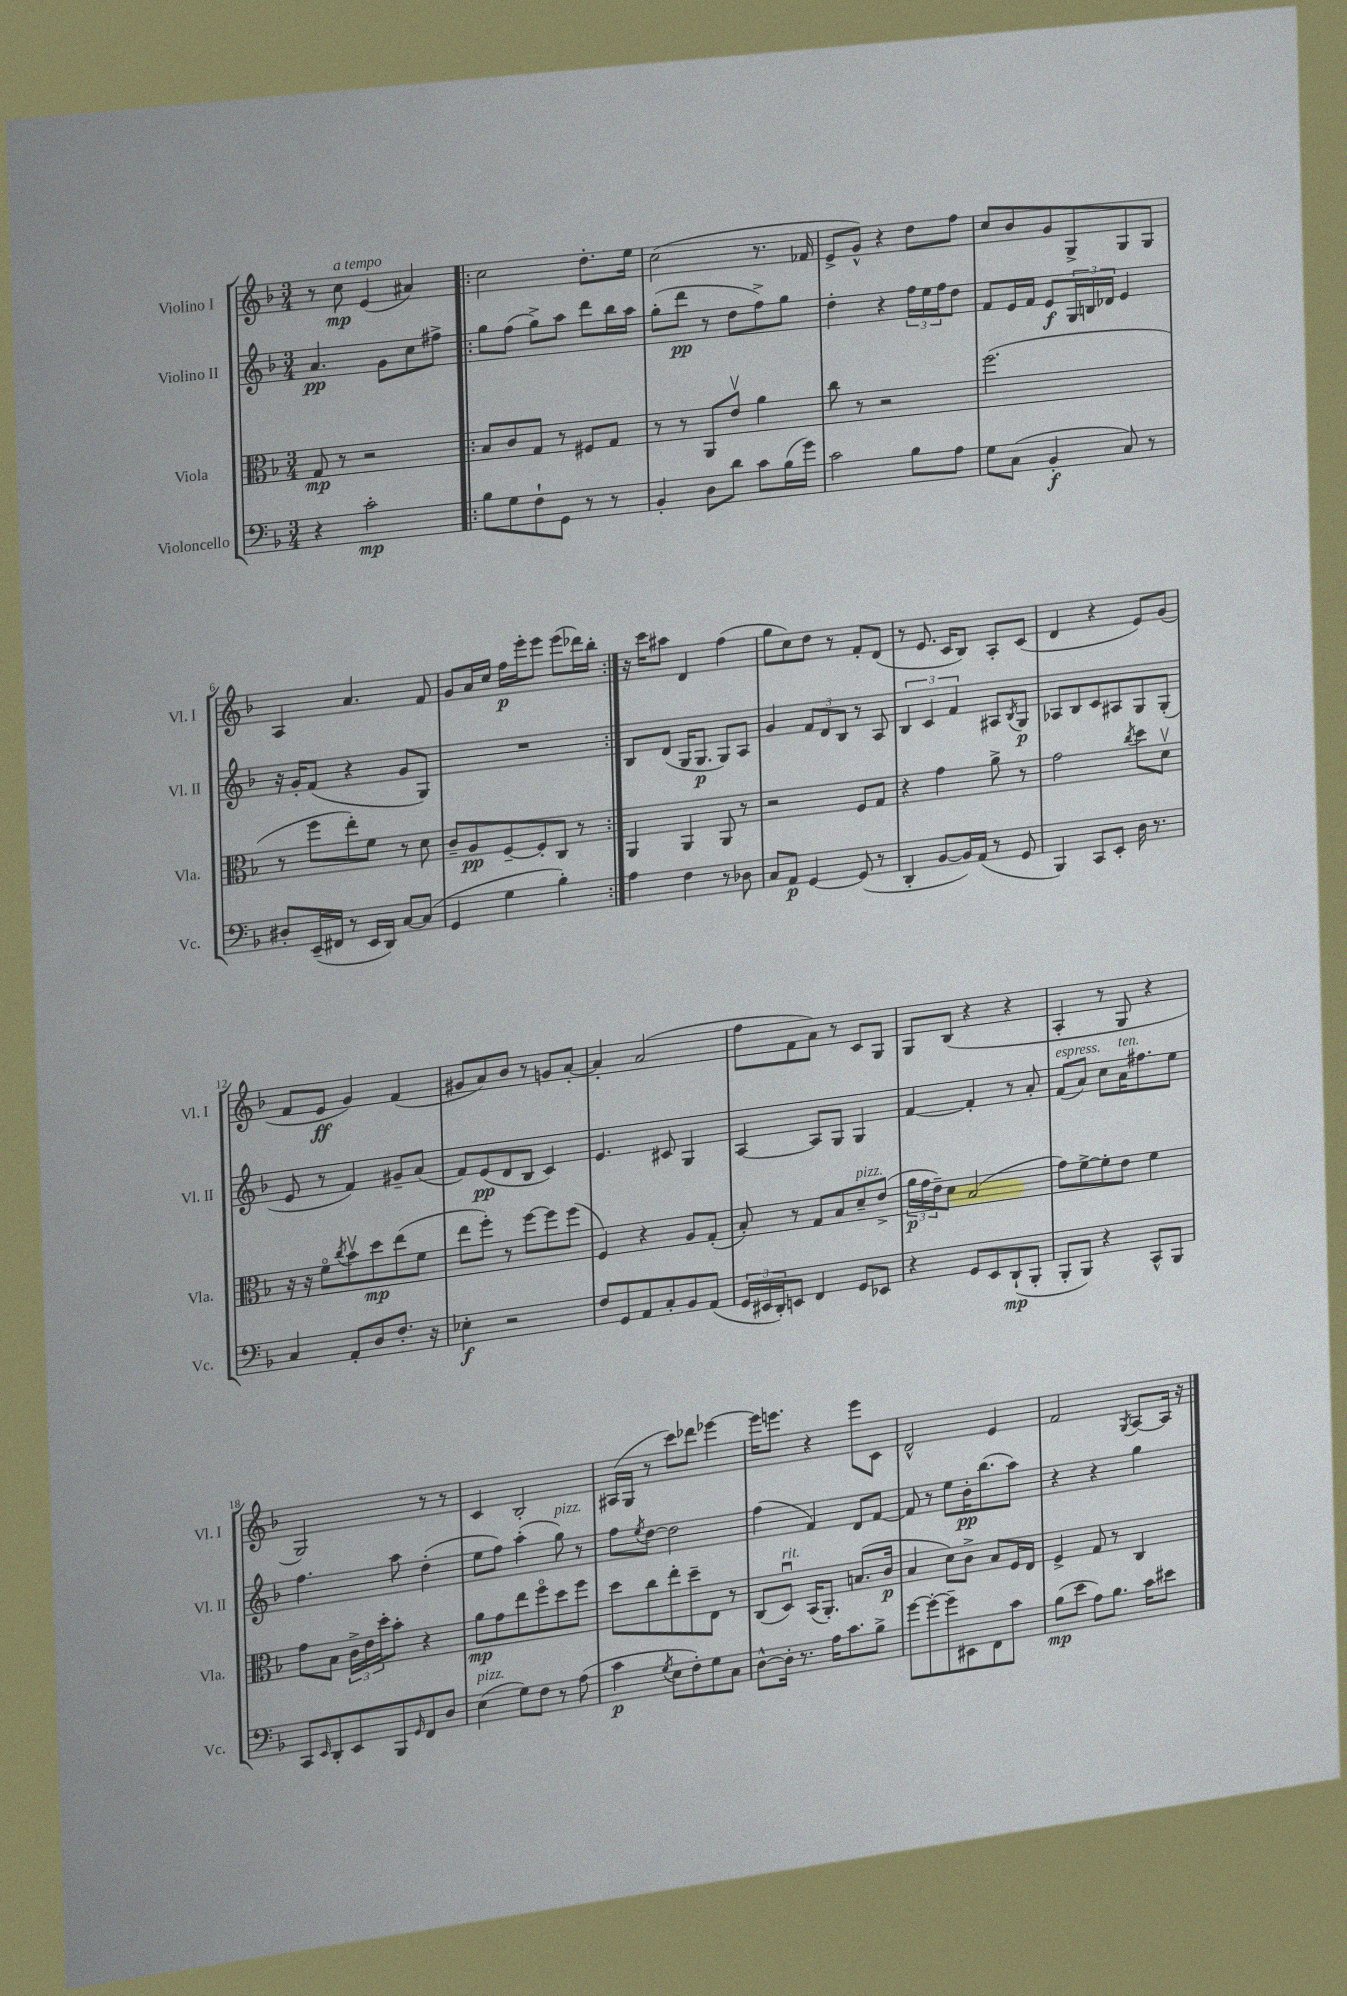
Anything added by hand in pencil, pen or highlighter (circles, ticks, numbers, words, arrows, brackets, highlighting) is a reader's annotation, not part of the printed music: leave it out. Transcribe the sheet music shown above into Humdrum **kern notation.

**kern	**dynam	**kern	**dynam	**kern	**dynam	**kern	**dynam
*part4	*part4	*part3	*part3	*part2	*part2	*part1	*part1
*staff4	*staff4	*staff3	*staff3	*staff2	*staff2	*staff1	*staff1
*I"Violoncello	*	*I"Viola	*	*I"Violino II	*	*I"Violino I	*
*I'Vc.	*	*I'Vla.	*	*I'Vl. II	*	*I'Vl. I	*
*clefF4	*	*clefC3	*	*clefG2	*	*clefG2	*
*k[b-]	*	*k[b-]	*	*k[b-]	*	*k[b-]	*
*M3/4	*	*M3/4	*	*M3/4	*	*M3/4	*
=1	=1	=1	=1	=1	=1	=1	=1
4r	.	8G/	mp	4.a/	pp	8r	.
!	!	!	!	!	!	!LO:TX:a:i:t=a tempo	!
.	.	8r	.	.	.	8cc\	mp
2c'\	mp	2r	.	.	.	(4e/	.
.	.	.	.	8g\L	.	.	.
.	.	.	.	8cc\	.	4a#X/)	.
.	.	.	.	8ff#X^\J	.	.	.
=2!|:	=2!|:	=2!|:	=2!|:	=2!|:	=2!|:	=2!|:	=2!|:
8B-\L	.	8B-/L	.	8gg\L	.	2cc\	.
8G\	.	8c/	.	(8ff\J	.	.	.
8F`\	.	8G/J	.	8gg^\L)	.	.	.
8GG\J	.	8r	.	8aa\J	.	.	.
8r	.	8F#X/L	.	8ddd\L	.	8.dd'\L	.
8r	.	8G/J	.	16bb-\L	.	.	.
.	.	.	.	16aa\JJ	.	16ee\Jk	.
=3	=3	=3	=3	=3	=3	=3	=3
4BB-'/	.	8r	.	(8gg'\L	.	(2cc\	.
.	.	8r	.	8ddd\J	pp	.	.
8D\L	.	8AA/L	.	8r	.	.	.
8d\J	.	8ev/J	.	8dd\L	.	.	.
8c\L	.	4a\	.	8ff^\)	.	8.r	.
(16B-\L	.	.	.	8gg\J	.	.	.
16g\JJ)	.	.	.	.	.	16f-X/	.
=4	=4	=4	=4	=4	=4	=4	=4
2c\	.	8cc\	.	4dd'\	.	8e^/L	.
.	.	8r	.	.	.	8g^^/J)	.
.	.	2r	.	4r	.	4r	.
8B-\L	.	.	.	24ff\LL	.	8dd\L	.
.	.	.	.	24ee\	.	.	.
.	.	.	.	24ff\J	.	.	.
8A\J	.	.	.	8dd\J	.	8ff\J	.
=5	=5	=5	=5	=5	=5	=5	=5
8G\L	.	(2.ff\	.	8f/L	.	8cc/L	.
(8C\J	.	.	.	16e/L	.	8b-/	.
.	.	.	.	16f/JJ	.	.	.
4BB-'/	f	.	.	8e/L	f	8g/	.
.	.	.	.	24G/L	.	8G^/	.
.	.	.	.	24Bn/	.	.	.
.	.	.	.	24d-X/JJ	.	.	.
8C/)	.	.	.	4e/	.	8G/	.
8r	.	.	.	.	.	8G/J	.
!!LO:LB:g=z
=6	=6	=6	=6	=6	=6	=6	=6
8D#X'/L	.	8r	.	16r	.	4A/	.
.	.	.	.	16g'/KL	.	.	.
(16EE~/L	.	8ff\L	.	(8f/J	.	.	.
16FF#X/JJ	.	.	.	.	.	.	.
8r	.	8ee'\)	.	4r	.	4.a/	.
16EE/LL	.	8f\J	.	.	.	.	.
16DD/JJ)	.	.	.	.	.	.	.
[8C/L	.	8r	.	8g/L	.	.	.
(8C/J]	.	8d\	.	8G/J)	.	8f/	.
=7	=7	=7	=7	=7	=7	=7	=7
4GG/	.	8c~/L	.	2.r	.	8g/L	.
.	.	8A/	pp	.	.	16a/L	.
.	.	.	.	.	.	16cc/JJ	.
4G\	.	[8F~/	.	.	.	16ff\LL	p
.	.	.	.	.	.	16eee'\J	.
.	.	8F'/]	.	.	.	8eee\J	.
4B-'\)	.	8C/J	.	.	.	(8eee\L	.
.	.	8r	.	.	.	16ddd-X\L)	.
.	.	.	.	.	.	16bb-'\JJ	.
=8:|!	=8:|!	=8:|!	=8:|!	=8:|!	=8:|!	=8:|!	=8:|!
4A\	.	4AA/	.	8B-/L	.	16r	.
.	.	.	.	.	.	16ccc\KL	.
.	.	.	.	(8d/J	.	8aa#X\J	.
4F\	.	4AA/	.	16G/KL	.	4d/	.
.	.	.	.	8.G/J	p	.	.
8r	.	8AA/	.	8G/L)	.	(4ff\	.
8D-X\	.	8r	.	8A/J	.	.	.
=9	=9	=9	=9	=9	=9	=9	=9
8C/L	.	2r	.	4g/	.	8gg\L	.
8AA/J	p	.	.	.	.	8cc\)	.
[4GG/	.	.	.	12f/L	.	8dd\J	.
.	.	.	.	12d/	.	.	.
.	.	.	.	.	.	8r	.
.	.	.	.	12B-/J	.	.	.
(8GG/]	.	8F/L	.	8r	.	8f'/L	.
8r	.	8G/J	.	8A/	.	(8d/J	.
=10	=10	=10	=10	=10	=10	=10	=10
4DD'/	.	4r	.	6B-/	.	8r	.
.	.	.	.	.	.	8.e/	.
.	.	.	.	6c/	.	.	.
[8BB-/L	.	4g\	.	.	.	.	.
.	.	.	.	.	.	16c/KL	.
.	.	.	.	6f/	.	.	.
16BB-/L])	.	.	.	.	.	8B-/J)	.
(16AA/JJ	.	.	.	.	.	.	.
8r	.	8a^\	.	8A#X/L	.	8A'/L	.
.	.	.	.	8qB-/	.	.	.
8GG/	.	8r	.	8G/J	p	(8c/J	.
=11	=11	=11	=11	=11	=11	=11	=11
4BBB-/)	.	2g\	.	8A-X/L	.	4d/	.
.	.	.	.	8B-/	.	.	.
8CC/L	.	.	.	8c/	.	4r	.
8EE'/J	.	.	.	8A#X/	.	.	.
.	.	8qcc/	.	.	.	.	.
16D\	.	8dd\L	.	8G/	.	8e/L)	.
8.r	.	.	.	.	.	.	.
.	.	8dv\J	.	(8G'/J	.	(8g/J	.
!!LO:LB:g=z
=12	=12	=12	=12	=12	=12	=12	=12
4C/	.	16r	.	8e/	.	8f/L	.
.	.	16r	.	.	.	.	.
.	.	8f\L	.	8r	.	8e/J	ff
.	.	8qcc/	.	.	.	.	.
8AA'/L	.	8b-v\	.	4f/)	.	4g/)	.
8D/	.	8dd\	mp	.	.	.	.
8.F'/J	.	(8ee\	.	8g#X~/L	.	(4f/	.
.	.	8f\J	.	(8a/J	.	.	.
16r	.	.	.	.	.	.	.
=13	=13	=13	=13	=13	=13	=13	=13
4E-X'\	f	8ee\L	.	8f/L)	.	8g#X/L	.
.	.	8ff'\J)	.	(8e/	pp	8a/)	.
2r	.	8r	.	8d/	.	8b-/J	.
.	.	[8ff\L	.	8B-/J	.	8r	.
.	.	8ff\]	.	4c/)	.	8gn/L	.
.	.	(8ff\J	.	.	.	[8a'/J	.
=14	=14	=14	=14	=14	=14	=14	=14
8F/L	.	4F/)	.	4.e/	.	4a'/]	.
8GG/	.	.	.	.	.	.	.
8AA/	.	4r	.	.	.	(2a/	.
8C'/	.	.	.	8c#X/	.	.	.
8BB-/	.	8A/L	.	4G/	.	.	.
(8AA/J	.	(8G'/J	.	.	.	.	.
=15	=15	=15	=15	=15	=15	=15	=15
24GG/LL	.	8B-'/)	.	[4A/	.	8ff\L	.
24EE#X/	.	.	.	.	.	.	.
24DD'/J)	.	.	.	.	.	.	.
8EEn/J	.	8r	.	.	.	8f\	.
4FF/	.	8G/L	.	8A/L]	.	8a\J)	.
.	.	8B-/	.	8G/J	.	8r	.
!	!	!LO:TX:a:i:t=pizz.	!	!	!	!	!
8GG/L	.	8d~/	.	4G/	.	8c/L	.
8EE-X/J	.	(8e^/J	.	.	.	8G/J	.
=16	=16	=16	=16	=16	=16	=16	=16
4r	.	24a\LL	p	[4f/	.	8G/L	.
.	.	24g\	.	.	.	.	.
.	.	24e~\J)	.	.	.	.	.
.	.	8d\J	.	.	.	(8B-/J	.
8GG/L	.	(2B-/	.	4f'/]	.	4r	.
8EE/	.	.	.	.	.	.	.
(8DD`/	mp	.	.	8r	.	4r	.
8BBB-'/J	.	.	.	8a'/	.	.	.
=17	=17	=17	=17	=17	=17	=17	=17
!	!	!	!	!LO:TX:a:i:t=espress.	!	!	!
8BBB-'/L	.	8g\L)	.	(8f/L	.	4A'/	.
8BBB-/J)	.	[8f^\	.	8a/J)	.	.	.
4r	.	8f'\]	.	8cc\L	.	8r	.
!	!	!	!	!LO:TX:a:i:t=ten.	!	!	!
.	.	8e\J	.	16a\K	.	8G/	.
.	.	.	.	8.ff#X\	.	.	.
8CC^^/L	.	4f\	.	.	.	4r	.
8BBB-/J	.	.	.	8ee\J	.	.	.
!!LO:LB:g=z
=18	=18	=18	=18	=18	=18	=18	=18
8CC/L	.	8g\L	.	4.ff\	.	2G/)	.
16qqEE/	.	.	.	.	.	.	.
8DD'/	.	8B-\J	.	.	.	.	.
8EE/	.	24c^\LL	.	.	.	.	.
.	.	24e\	.	.	.	.	.
.	.	24dd'\J	.	.	.	.	.
8BBB-/	.	8b-'\J	.	8aa\	.	.	.
16qqGG/	.	.	.	.	.	.	.
8FF/	.	4r	.	(4dd'\	.	8r	.
8D/J	.	.	.	.	.	8r	.
=19	=19	=19	=19	=19	=19	=19	=19
!LO:TX:a:i:t=pizz.	!	!	!	!	!	!	!
(4E\	.	8a\L	mp	8ee\L	.	4c/	.
.	.	8g\	.	8ff\J)	.	.	.
8G\L)	.	8ee\	.	(4aa'\	.	2B-'/	.
8F\J	.	8ff\	.	.	.	.	.
!	!	!	!	!LO:TX:a:i:t=pizz.	!	!	!
8r	.	8dd\	.	8gg\)	.	.	.
(8A\	.	8ff\J	.	8r	.	.	.
=20	=20	=20	=20	=20	=20	=20	=20
4c\	p	8dd\L	.	8ff\L	.	(16A#X/LL	.
.	.	.	.	.	.	16G/JJ	.
.	.	.	.	8qee/	.	.	.
.	.	8cc\	.	[8dd\J	.	8r	.
8qG/	.	.	.	.	.	.	.
8E\L	.	8ee'\	.	2dd\]	.	8ccc\L)	.
8F'\)	.	8dd~\	.	.	.	8ddd-X\J	.
8G\	.	8E\J	.	.	.	[4eee-X\	.
8C\J	.	8r	.	.	.	.	.
=21	=21	=21	=21	=21	=21	=21	=21
[8D^^\L	.	(8C/L	.	(4ff\	.	16eee-\KL]	.
.	.	.	.	.	.	8.eeen\J	.
!	!	!LO:TX:a:i:t=rit.	!	!	!	!	!
16D'\Jk]	.	8Du/J)	.	.	.	.	.
8.r	.	.	.	.	.	.	.
.	.	(16BB-/KL	.	4f/)	.	4r	.
.	.	8.AA'/J)	.	.	.	.	.
16A\KL	.	.	.	.	.	.	.
8.c\	.	.	.	.	.	.	.
.	.	(8.Bn/L	.	8d/L	.	8eee\L	.
8B-^\J	.	.	.	[8f/J	.	8c\J	.
.	.	16c/Jk	p	.	.	.	.
=22	=22	=22	=22	=22	=22	=22	=22
[8g\L	.	4B-/	.	8f/]	.	2d^^/	.
8g'\_	.	.	.	8r	.	.	.
8g~\]	.	8d\L)	.	8ee\L	.	.	.
8EE#X\	.	8c^\J	.	16b-'\K	pp	.	.
.	.	.	.	(8.bb-\	.	.	.
8FF\	.	8B-/L	.	.	.	4e/	.
8c\J	.	16F/L	.	8aa\J)	.	.	.
.	.	16E/JJ	.	.	.	.	.
=23	=23	=23	=23	=23	=23	=23	=23
(8B-\L	mp	4F^/	.	4r	.	2f/	.
8e\J	.	.	.	.	.	.	.
8A\L)	.	8G/	.	4r	.	.	.
8.B-\J	.	8r	.	.	.	.	.
.	.	.	.	.	.	8qG/	.
.	.	4C/	.	4gg\	.	[8A/L	.
16c\KL	.	.	.	.	.	.	.
8e#X\J	.	.	.	.	.	16A/Jk]	.
.	.	.	.	.	.	16r	.
==	==	==	==	==	==	==	==
*-	*-	*-	*-	*-	*-	*-	*-
